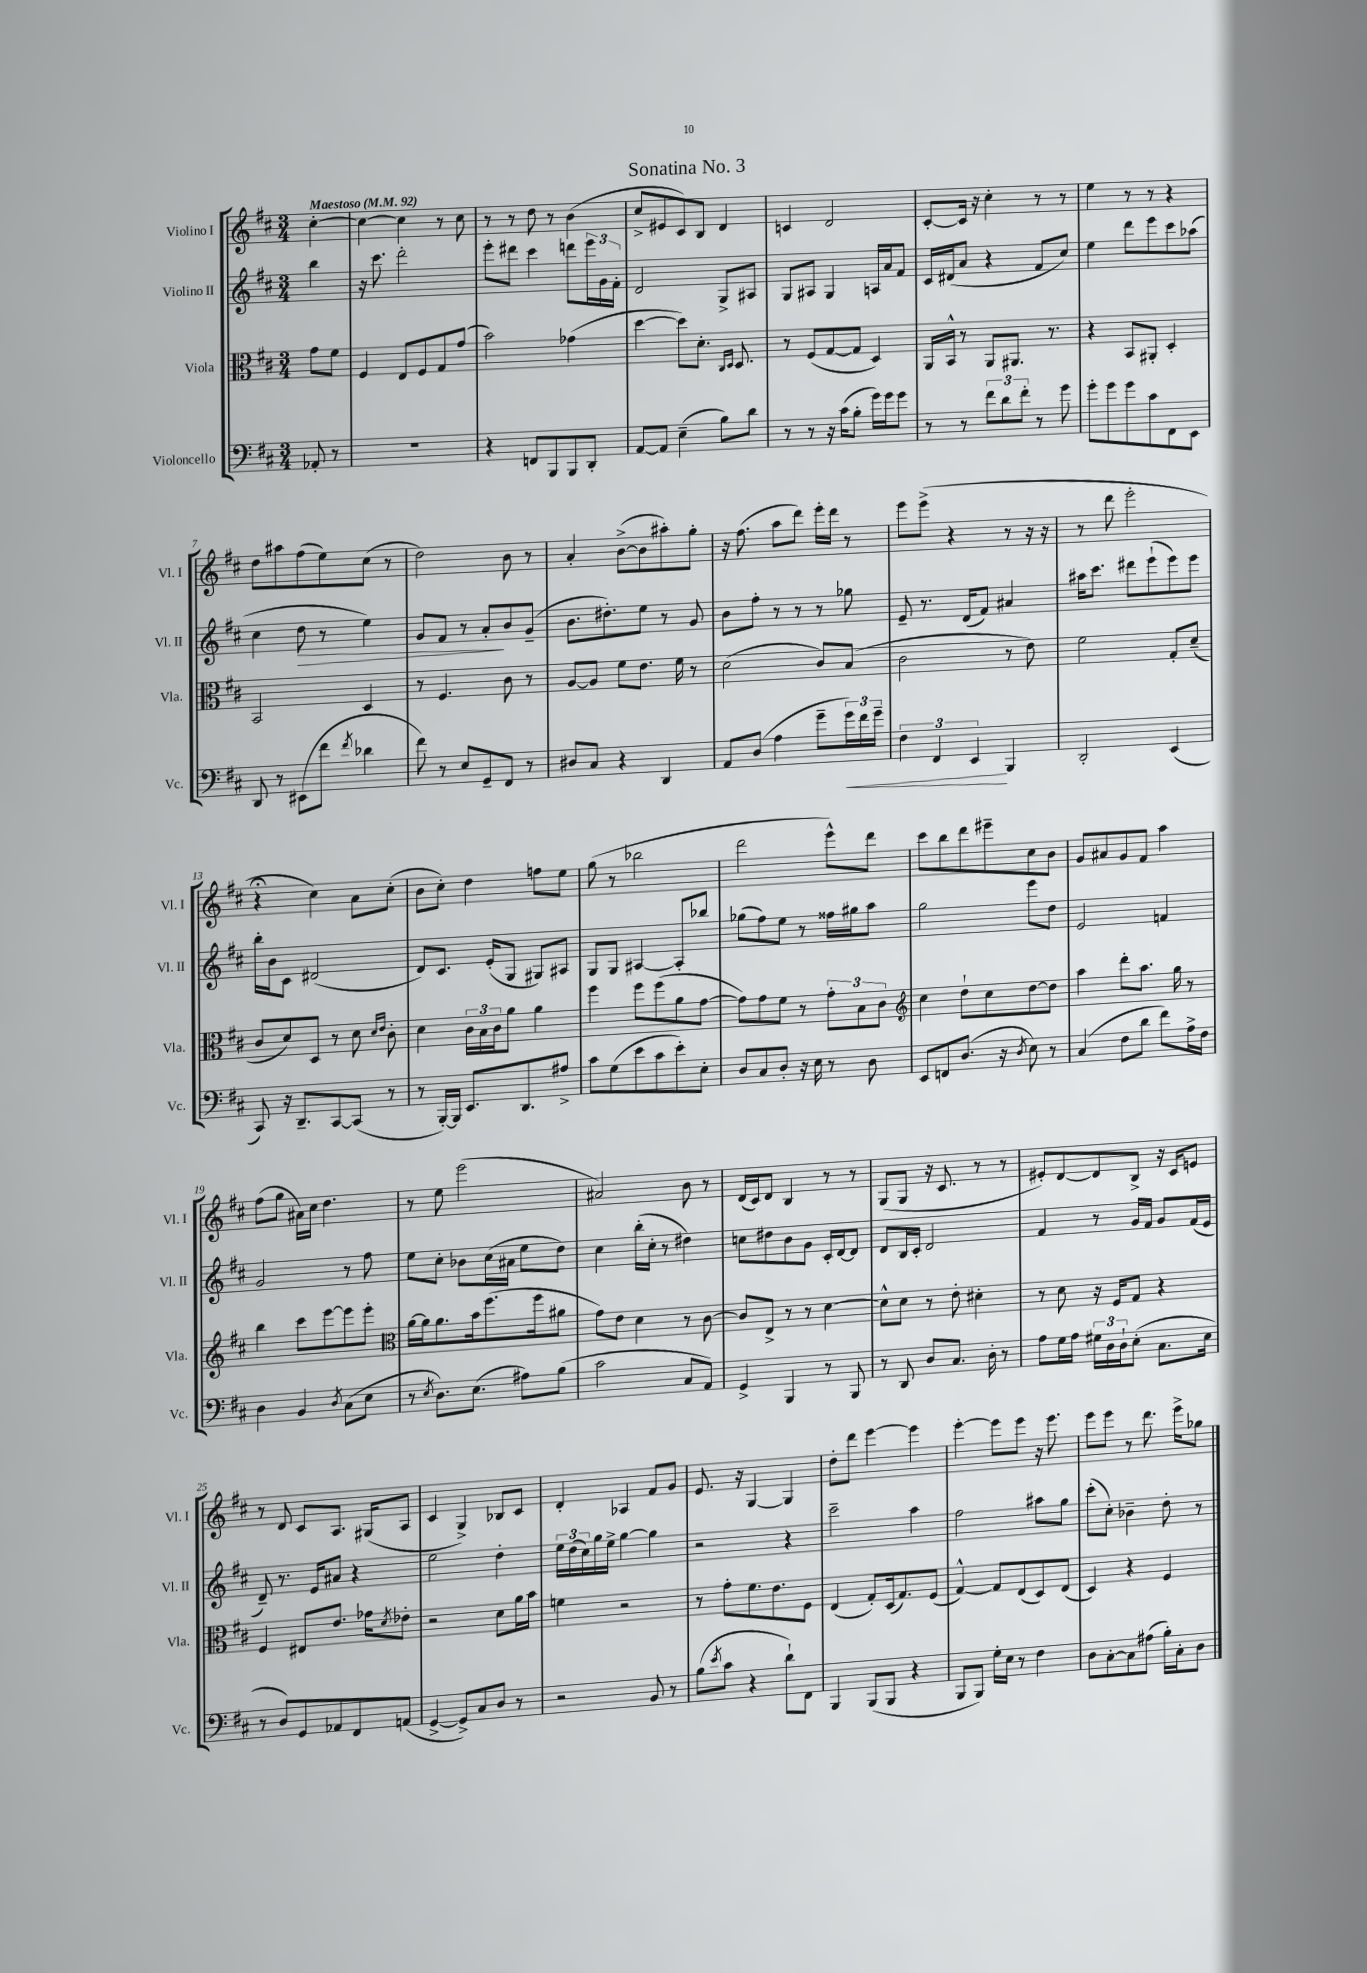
\header { title = "Sonatina No. 3" }
<<
\new StaffGroup <<
\new Staff = "s0" \with { instrumentName = "Violino I" shortInstrumentName = "Vl. I" } {
    \clef treble \key d \major \numericTimeSignature \time 3/4 \partial 4 \tempo "Maestoso" 4 = 92
    cis''4~-. |
    cis''4~ cis''4 r8 cis''8 |
    r8 r8 d''8 r8 b'4( |
    cis''8-> eis'8 cis'8) b8 d'4 |
    c'4 d'2 |
    cis'8~-. cis'16 r16 cis''4-. r8 r8 |
    e''4 r8 r8 r4 |
    d''8 ais''8 fis''8( e''8) cis''8( r8 |
    d''2) b'8 r8 |
    a'4-. b'8~->( b'8 ais''8-.) g''8-. |
    r16 fis''8.( a''8 d'''8) e'''16-. d'''16 r8 |
    e'''8 e'''8->( r4 r8 r16 r16 |
    r8 d'''8 e'''2-. |
    r4\fermata cis''4) a'8 cis''8-.( |
    b'8 cis''8-.) d''4 f''8 e''8 |
    g''8( r8 bes''2 |
    d'''2 e'''8-^) d'''8 |
    cis'''8 b''8 d'''8 eis'''8-- cis''8 b'8 |
    g'8 ais'8 g'8 fis'8 a''4 |
    fis''8( g''8 ais'16) cis''16 d''4. |
    r8 e''8 e'''2( |
    ais'2) b'8 r8 |
    d'16( cis'16) d'8 b4 r8 r8 |
    g8( g8 r16 cis'8. r8 r8 |
    eis'8-.) d'8~ d'8 b8-> r16 cis'16 e'8 |
    r8 d'8 cis'8 a8. gis16( a8 |
    cis'4 g4->) bes8 cis'8 |
    d'4-. aes4 fis'8 g'8 |
    e'8. r16 g4~ g4 |
    d''8-. d'''8 e'''4~ e'''4 |
    e'''4~-. e'''8 e'''8 r16 e'''8. |
    e'''8 e'''8 r8 d'''8. e'''16-> ges''8 \bar "|." |
}
\new Staff = "s1" \with { instrumentName = "Violino II" shortInstrumentName = "Vl. II" } {
    \clef treble \key d \major \numericTimeSignature \time 3/4 \partial 4
    b''4 |
    r16 cis'''8. d'''2-. |
    e'''8-. dis'''8 cis'''4 d'''8 \tuplet 3/2 { e'''16 g'16 fis'16-. } |
    d'2 g8-> ais8 |
    g8 ais8 g4 a16 a'16 fis'8 |
    cis'16 dis'16( a'8 r4 fis'8 cis''8) |
    e''4 d'''8 e'''8 cis'''8 aes''8( |
    cis''4 d''8\> r8 e''4) |
    g'8 fis'8 r8 a'8-.\! b'8 g'8--( |
    b'8. dis''8.-.) e''8 r8 g'8 |
    b'8 fis''8-. r8 r8 r8 ges''8 |
    e'8-- r8. d'16( fis'8) ais'4 |
    ais''16 cis'''8. dis'''8 e'''8-!( e'''8) e'''8 |
    b''16-. b'16 cis'8 dis'2( |
    d'8) cis'8. e'16-.( g8 gis8) ais8 |
    g8 g8 ais4~ ais8-. bes''8 |
    ges''8( fis''8) e''8 r8 fisis''16 gis''16 a''8 |
    g''2 e'''8 d''8 |
    e'2 f'4 |
    g'2 r8 fis''8 |
    e''8 cis''8-. bes'8 cis''16( ais'16 e''8 d''8) |
    cis''4 b''16-.( cis''16-. r8 dis''4) |
    c''8 dis''8 b'8 g'8 cis'16-. d'16~ d'8 |
    d'8 b16 cis'16-. d'2 |
    fis'4 r8 g'16 fis'16 g'8 fis'16( e'16 |
    d'8--) r8. e'16 ais'8 r4 |
    e''2 d''4-. |
    \tuplet 3/2 { e''16 d''16( cis''16) } g''16 e''16-> g''4~ g''4 |
    r2 r4 |
    cis'''2-- a''4 |
    fis''2 ais''8 g''8 |
    cis'''8-.( cis''8-.) bes'4-- d''8-. r8 \bar "|." |
}
\new Staff = "s2" \with { instrumentName = "Viola" shortInstrumentName = "Vla." } {
    \clef alto \key d \major \numericTimeSignature \time 3/4 \partial 4
    g'8 fis'8 |
    fis4 e8 fis8 g8 g'8( |
    b'2) ges'4( |
    d''4~ d''8) d'8.-. \grace { cis16 d16 } d8. |
    r8 fis8( g8~ g8 d4) |
    a,16 b,16-^ r8 a,8 ais,8. r8. |
    r4 b,8 ais,8-. d4-. |
    b,2 d4 |
    r8 fis4. cis'8 r8 |
    a8~ a8 fis'8 e'8. fis'16 r8 |
    d'2( cis'8) b8( |
    cis'2 r8 e'8) |
    fis'2 g8-. d'8--( |
    cis'8 d'8) d8 r8 d'8 \grace { d'16 e'16 } cis'8-. |
    d'4 \tuplet 3/2 { cis'16 b16 cis'16 } a'8 a'4 |
    fis''4 fis''8 fis''8( a'8 g'8~ |
    g'8) g'8 fis'8 r8 \tuplet 3/2 { g'8-. b8 cis'8 } |
    \clef treble cis''4 d''8-! cis''8 d''8~ d''8 |
    a''4 d'''8-. a''8. g''16 r8 |
    b''4 cis'''8 e'''8~ e'''8 e'''8-. |
    \clef alto a'16~ a'16 a'8. b'16 fis''8.( fis''16 ais'8 |
    g'8) e'8 d'4 r8 cis'8~ |
    cis'8 e8-> r8 r8 d'4~ |
    d'8-^ d'8 r8 e'8-. dis'4-. |
    r8 d'8 r16 fis16 g8 r4 |
    fis4 eis8 e'8. ges'16 \acciaccatura { d'8 } ees'8-. |
    r2 d'8 a'16 b'16 |
    f'4 r2 |
    r8 g'8-. fis'8. e'8. fis8 |
    e4( g8-.) d16( g8.) fis8( |
    g4~-^) g8 e8( d8) e8( |
    d4) r4 fis4 \bar "|." |
}
\new Staff = "s3" \with { instrumentName = "Violoncello" shortInstrumentName = "Vc." } {
    \clef bass \key d \major \numericTimeSignature \time 3/4 \partial 4
    aes,8-. r8 |
    R2. |
    r4 f,8 b,,8 b,,8 d,8-. |
    a,8~ a,8 e4--( b8) d'8 |
    r8 r8 r16 cis'16( b8-. g'16) g'16 g'8 |
    r8 r8 \tuplet 3/2 { fis'8 d'8 fis'8-. } r8 g'8 |
    g'8-. g'8 g'8 cis'8 fis,8 e,8 |
    d,8 r8 eis,8( fis'8 \acciaccatura { fis'8 } des'4 |
    fis'8) r8 e8 g,8-- fis,8 r8 |
    dis8 cis8 r4 d,4 |
    a,8 d8( a4 g'8-- \tuplet 3/2 { g'16\<) fis'16 g'16-- } |
    \tuplet 3/2 { fis4 fis,4 e,4\! } b,,4 |
    d,2-. e,4( |
    cis,8) r16 d,8.-- cis,8~ cis,8( r8 |
    r8 b,,16~-.) b,,16 e,8. d,8. ais8-> |
    cis'8 g8( e'8 cis'8 e'8-.) e8-. |
    d8 cis8 d8-. r16 e16 r8 d8 |
    e,8 f,8 d8.( r16 \acciaccatura { d8 } e8) r8 |
    cis4( fis8 d'8 fis'8) a16-> fis16 |
    d4 b,4 \acciaccatura { d8 } cis8( e8 |
    r8 \acciaccatura { e8 } d8.) e8.( ais8) b8( |
    cis'2 cis8 a,8) |
    g,4-> b,,4 r8 b,,8 |
    r8 d,8 d8 cis8. d16-. r8 |
    a8 g16 a16 \tuplet 3/2 { gis16 d16 d16-! } e8-.( cis8. e16 |
    r8 d8) g,8 aes,8 fis,8 a,8( |
    g,4~-> g,8->) cis8 d8 r8 |
    r2 b,8 r8 |
    b8( \acciaccatura { e'8 } cis'8 r4 d'8-!) fis,8 |
    b,,4 b,,8( b,,8 r4 |
    b,,8 b,,8) g16-. e16 r8 fis4 |
    d8 cis8~-. cis8 ais8( b16-.) cis16-. d8 \bar "|." |
}
>>
>>
